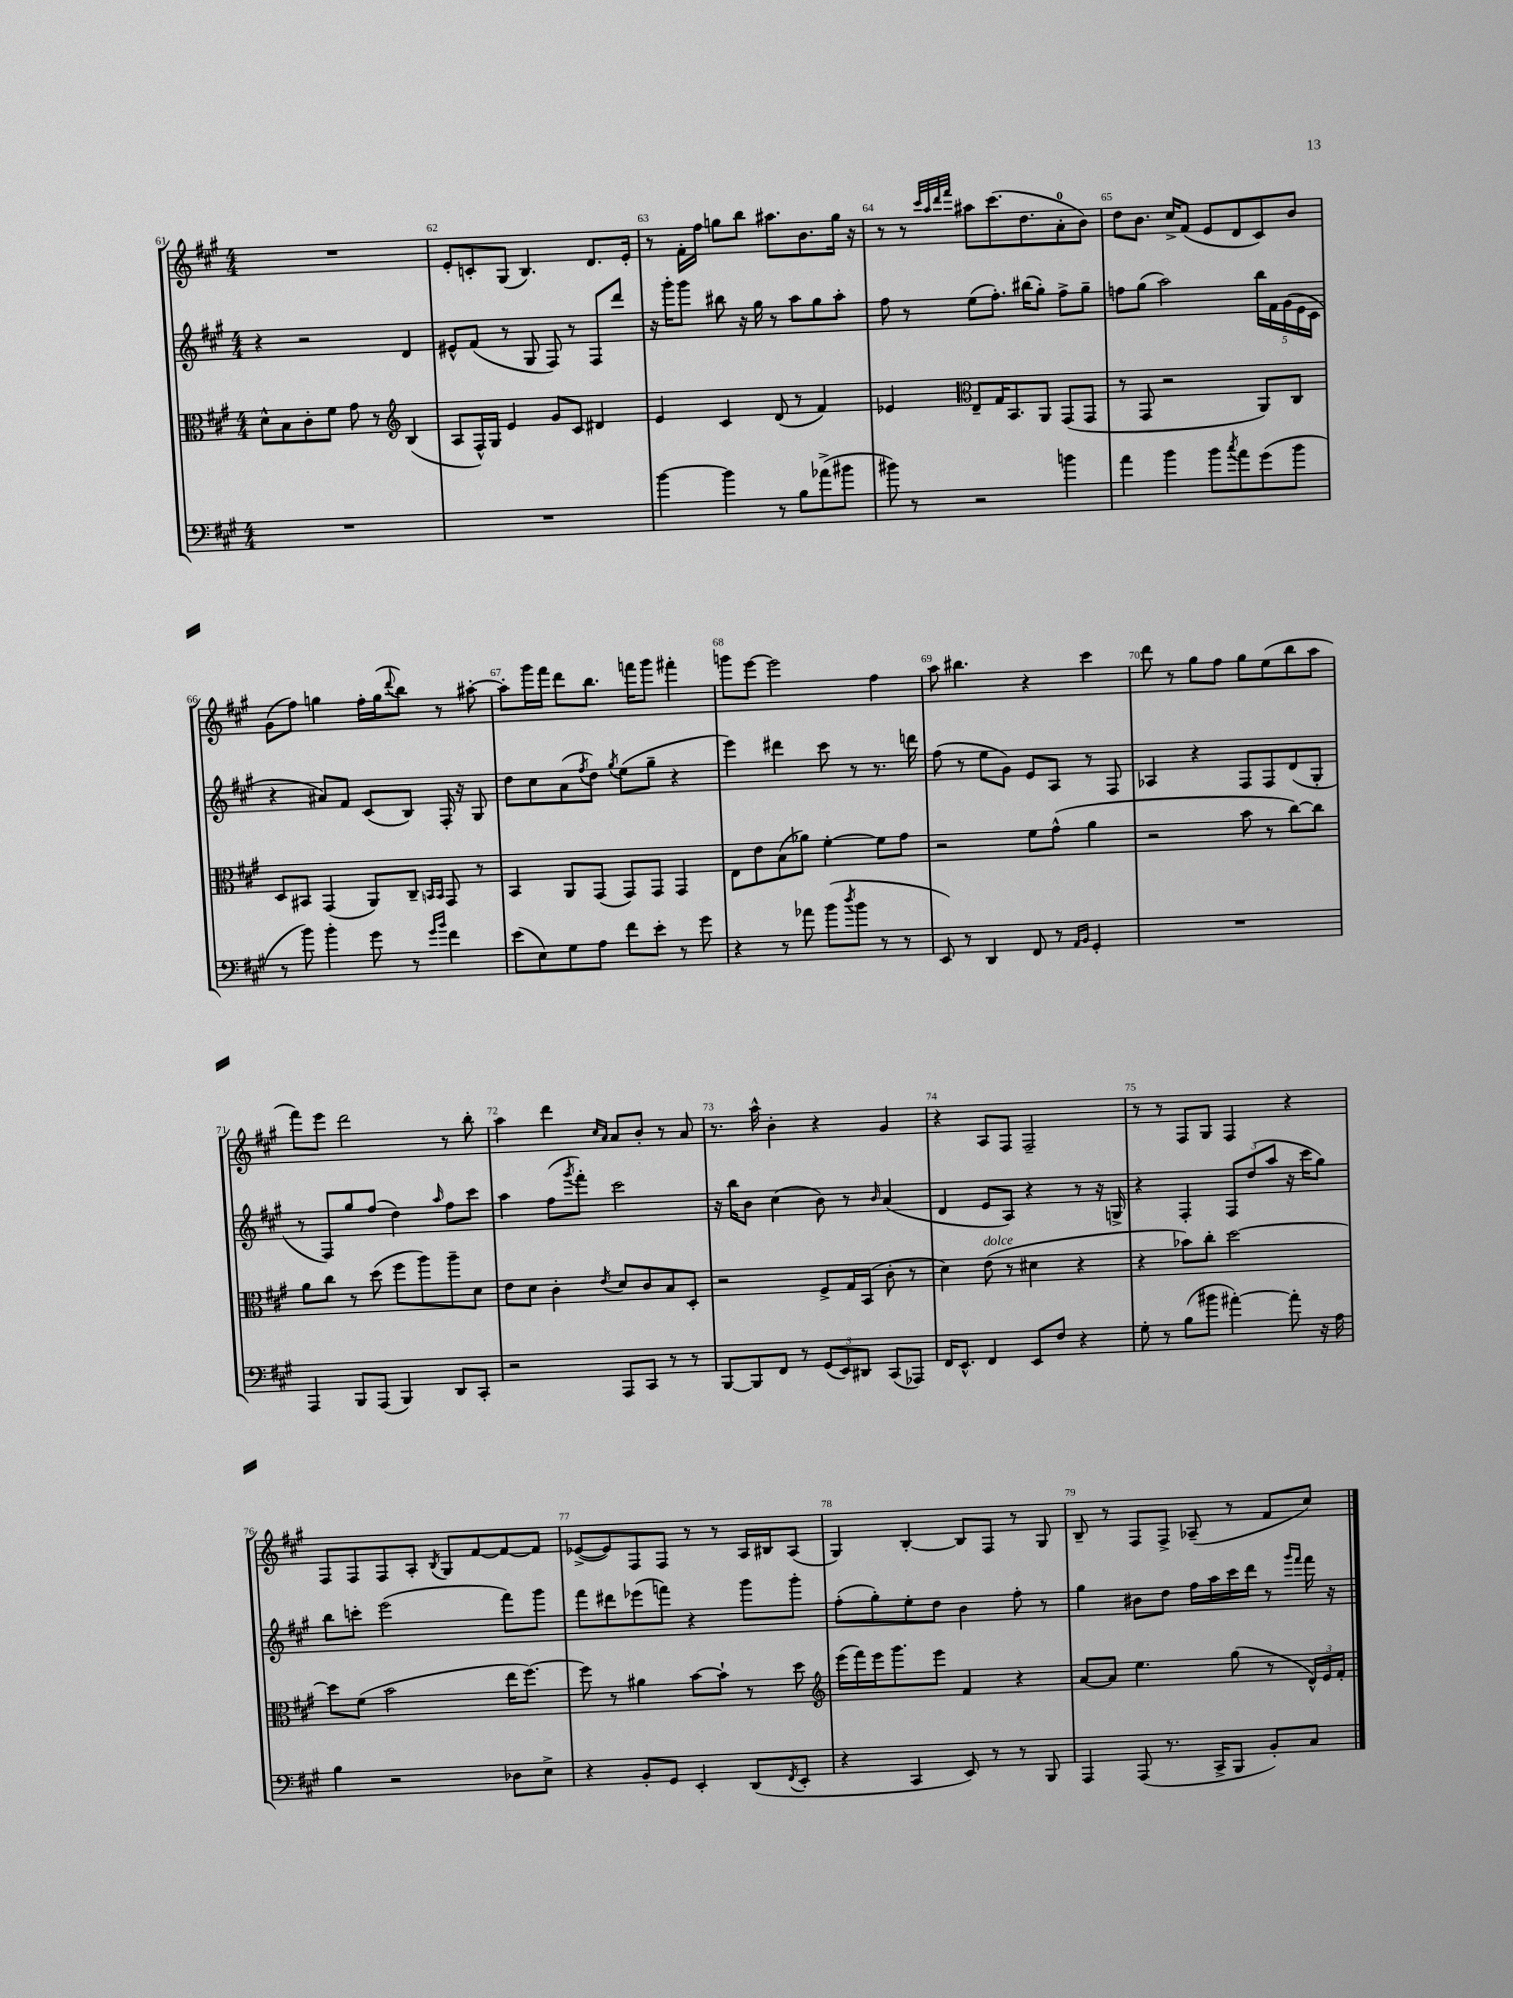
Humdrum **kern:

**kern	**kern	**kern	**kern
*part4	*part3	*part2	*part1
*staff4	*staff3	*staff2	*staff1
*clefF4	*clefC3	*clefG2	*clefG2
*k[f#c#g#]	*k[f#c#g#]	*k[f#c#g#]	*k[f#c#g#]
*M4/4	*M4/4	*M4/4	*M4/4
=61	=61	=61	=61
1r	8d^^\L	4r	1r
.	8B\	.	.
.	8c#'\	2r	.
.	8f#\J	.	.
.	8g#\	.	.
.	8r	.	.
*	*clefG2	*	*
.	(4B/	4d/	.
=62	=62	=62	=62
1r	8A/L	8e#X^^/L	8e'/L
.	16F#^^/L)	(8f#/J	8cn'/
.	16G#/JJ	.	.
.	4e/	8r	(8G#/J
.	.	8G#/	4.B/)
.	8g#/L	8F#/)	.
.	8c#/J	8r	.
.	4d#X/	8F#/L	8.d/L
.	.	8ddd/J	.
.	.	.	16e'/Jk
=63	=63	=63	=63
[4b\	4e/	16r	8r
.	.	16ggg#'\KL	.
.	.	8ggg#\J	16f#'\LL
.	.	.	16ff#\JJ
4b\]	4c#/	8bb#X\	8ggn\L
.	.	16r	8bb\J
.	.	16gg#\	.
8r	(8d/	8r	8.aa#X\L
8B\L	8r	8aa\L	.
.	.	.	8.b\
(8a-X^\	4f#/)	8gg#\	.
8b#X\J	.	8aa'\J	16gg\Jk
.	.	.	16r
=64	=64	=64	=64
8b#X\)	4e-X/	8ff#\	8r
8r	.	8r	8r
*	*clefC3	*	*
.	.	.	32qqccc#/LLL
.	.	.	32qqaa/
.	.	.	32qqddd/
.	.	.	32qqfff#/JJJ
2r	8E~/L	(8ee\L	8aa#X\L
.	16G#/K	8.ff#'\J)	(8.ccc#\
.	8.BB/	.	.
.	.	(16bb#X\KL	8.dd\
.	8AA/J	8gg#'\J)	.
4bn\	(8GG#/L	8ff#^\L	8a'\
.	8GG#/J	8gg#~\J	8b\J)
=65	=65	=65	=65
4a\	8r	8ffn\L	8dd\L
.	8GG#/	(8gg#\J	8.b\J
4b\	2r	2aa\)	.
.	.	.	16cc#^/KL
.	.	.	(8f#/J
8b\L	.	.	8e/L
8qcc#/	.	.	.
8a\	.	.	8d/
(8g#\	8AA/L)	20bb\LL	8c#/)
.	.	20f#\	.
.	.	(20g#\	.
8b\J	8C#/J	.	8b/J
.	.	20e\	.
.	.	20c#\JJ	.
!!LO:LB:g=z
=66	=66	=66	=66
8r	8D/L	4r	(8g#\L
8b\)	8BB#X/J	.	8ff#\J)
4b'\	(4GG#/	8a#X/L)	4ggn\
.	.	8f#/J	.
8g#\	8AA/L)	(8c#/L	16ff#'\LL
.	.	.	(16gg\J
.	.	.	8qqddd/
8r	8C#~/J	8B/J)	8bb\J)
16qqg#/LL	16qqBBn/LL	.	.
16qqb/JJ	16qqBB/JJ	.	.
4f#\	8GG#/	16F#'/	8r
.	.	16r	.
.	8r	8G#/	[8aa#X'\
=67	=67	=67	=67
(8e\L	4BB/	8dd\L	8aa#'\L]
8E\)	.	8cc#\	16ggg#\L
.	.	.	16fff#\JJ
8G#\	8AA/L	(8a\	8ddd\L
.	.	8qff#/	.
8A\J	(8GG#/J	8dd\J)	8.bb\J
.	.	8qgg#/	.
8f#\L	8GG#/L)	(8ee\L	.
.	.	.	16fffn\KL
8e'\J	8GG#/J	8gg#~\J	8ggg#\J
8r	4GG#/	4r	4fff#X'\
8g#\	.	.	.
=68	=68	=68	=68
4r	8E\L	4eee\)	8gggn\L
.	8e\	.	[8eee\J
8r	(8B\	4ddd#X\	2eee\]
8a-X\	8a-X\J)	.	.
(8b\L	[4f#'\	8ccc#\	.
8qdd/	.	.	.
8b\J	.	8r	.
8r	8f#\L]	8.r	4ff#\
8r	8g#\J	.	.
.	.	16dddn\	.
=69	=69	=69	=69
8EE/)	2r	(8ff#\	8aa\
8r	.	8r	4.bb#X\
4DD/	.	8ee\L	.
.	.	8g#\J)	.
8FF#/	8f#\L	8e/L	4r
8r	(8g#^^\J	8A/J	.
16qqAA/LL	.	.	.
16qqBB/JJ	.	.	.
4GG#'/	4a\	8r	4ccc#\
.	.	8F#/	.
=70	=70	=70	=70
1r	2r	4A-X/	8ddd\
.	.	.	8r
.	.	4r	8gg#\L
.	.	.	8ff#\J
.	8b\	8F#/L	8gg#\L
.	8r	8F#/	(8ee\
.	[8cc#\L)	(8d/	8bb\
.	8cc#\J]	8G#'/J	8aa\J
!!LO:LB:g=z
=71	=71	=71	=71
4AAA/	8a\L	8r	8fff#\L)
.	8cc#\J	8F#/L)	8eee\J
8BBB/L	8r	8gg#/	2ddd\
(8AAA/J	(8dd\	(8ff#/J	.
4BBB/)	8ff#\L	4dd\)	.
.	8aa\)	.	.
.	.	16qqaa/	.
8DD/L	8aa~\	8ff#\L	8r
8CC#'/J	8d\J	8ccc#\J	8bb'\
=72	=72	=72	=72
2r	8e\L	4aa\	4aa\
.	8d\J	.	.
.	4c#'\	(8ff#\L	4ddd\
.	.	8qggg#/	.
.	.	8fff#'\J)	.
.	.	.	16qqcc#/LL
.	8qe/	.	16qqa/JJ
8AAA/L	8d/L	2ccc#\	8a/L
8CC#/J	8c#/	.	8b'/J
8r	8B/	.	8r
8r	8D'/J	.	8a/
=73	=73	=73	=73
[8BBB/L	2r	16r	8.r
.	.	16bb\KL	.
8BBB/]	.	8b\J	.
.	.	.	16aa^^\
8FF#/J	.	(4cc#\	4b'\
8r	.	.	.
(12GG#/L	8F#^/L	8b\)	4r
12EE/)	.	.	.
.	16G#/L	8r	.
12DD#X/J	.	.	.
.	(16BB/JJ	.	.
.	.	16qqb/	.
(8CC#/L	8c#'\	(4a/	4g#/
8AAA-X/J)	8r	.	.
=74	=74	=74	=74
16FF#/KL	4d\)	4d/	4r
8.EE^^/J	.	.	.
!	!LO:TX:a:i:t=dolce	!	!
4FF#/	(8e\	8e/L	8A/L
.	8r	8A/J)	8F#/J
8EE/L	4d#X\	4r	2F#~/
8F#/J	.	.	.
4r	4r	8r	.
.	.	16r	.
.	.	16Gn^/	.
=75	=75	=75	=75
8G#'\	4r	4r	8r
8r	.	.	8r
(8B\L	8b-X\L)	4F#'/	8F#/L
8b#X\J	8cc#'\J	.	8G#/J
[4a#X'\)	[2dd\	12F#/L	4F#/
.	.	(12dd/	.
.	.	12aa/J	.
8a#'\]	.	16r	4r
.	.	16ccc#\KL	.
16r	.	8gg#\J)	.
16A\	.	.	.
!!LO:LB:g=z
=76	=76	=76	=76
4B\	8dd\L]	8bb\L	8F#/L
.	(8f#\J	8cccn'\J	8F#/
2r	2b\	(2eee\	8F#/
.	.	.	8A'/J
.	.	.	8qB/
.	.	.	8G#/L
.	.	.	[8f#/
8D-X\L	16ee\KL	8fff#\L)	8f#/_
.	[8.ff#\J)	.	.
8E^\J	.	8ggg#\J	8f#/J]
=77	=77	=77	=77
4r	8ff#\]	8fff#\L	([8e-X^/L
.	8r	8ddd#X\	8e-/])
8BB'/L	4a#X\	(8eee-X\	8F#/
8GG#/J	.	8fffn\J)	8F#/J
4EE'/	[8b\L	4r	8r
.	8b`\J]	.	8r
(8DD/L	8r	8ggg#\L	16A/LL
.	.	.	16B#X/J
8qFF#/	.	.	.
8EE'/J	8dd\	8ggg#'\J	(8A/J
=78	=78	=78	=78
*	*clefG2	*	*
4r	(16eee\LL	(8ff#'\L	4G#/)
.	16fff#\)	.	.
.	16eee\J	8gg#'\)	.
.	8.ggg#\	.	.
4CC#/	.	8ee'\	[4B'/
.	8eee\J	8dd\J	.
8EE/)	4f#/	4b\	8B/L]
8r	.	.	8F#/J
8r	4r	8ff#'\	8r
8BBB/	.	8r	8G#/
=79	=79	=79	=79
4AAA/	[8a/L	4gg#\	8B~/
.	8a/J]	.	8r
(8AAA/	4.ee\	8b#X\L	8F#/L
8.r	.	8dd\J	8F#^/J
.	.	16ff#\LL	(8A-X~/
16CC#^/KL	.	16aa\	.
8BBB/J	(8gg#\	16ccc#\	8r
.	.	16ddd\JJ	.
8BB'/L)	8r	8r	8f#/L
.	.	16qqggg#/LL	.
.	.	16qqfff#/JJ	.
8C#/J	24d^^/LL)	16fff#\	8cc#/J)
.	24e/	.	.
.	.	16r	.
.	24f#'/JJ	.	.
==	==	==	==
*-	*-	*-	*-
